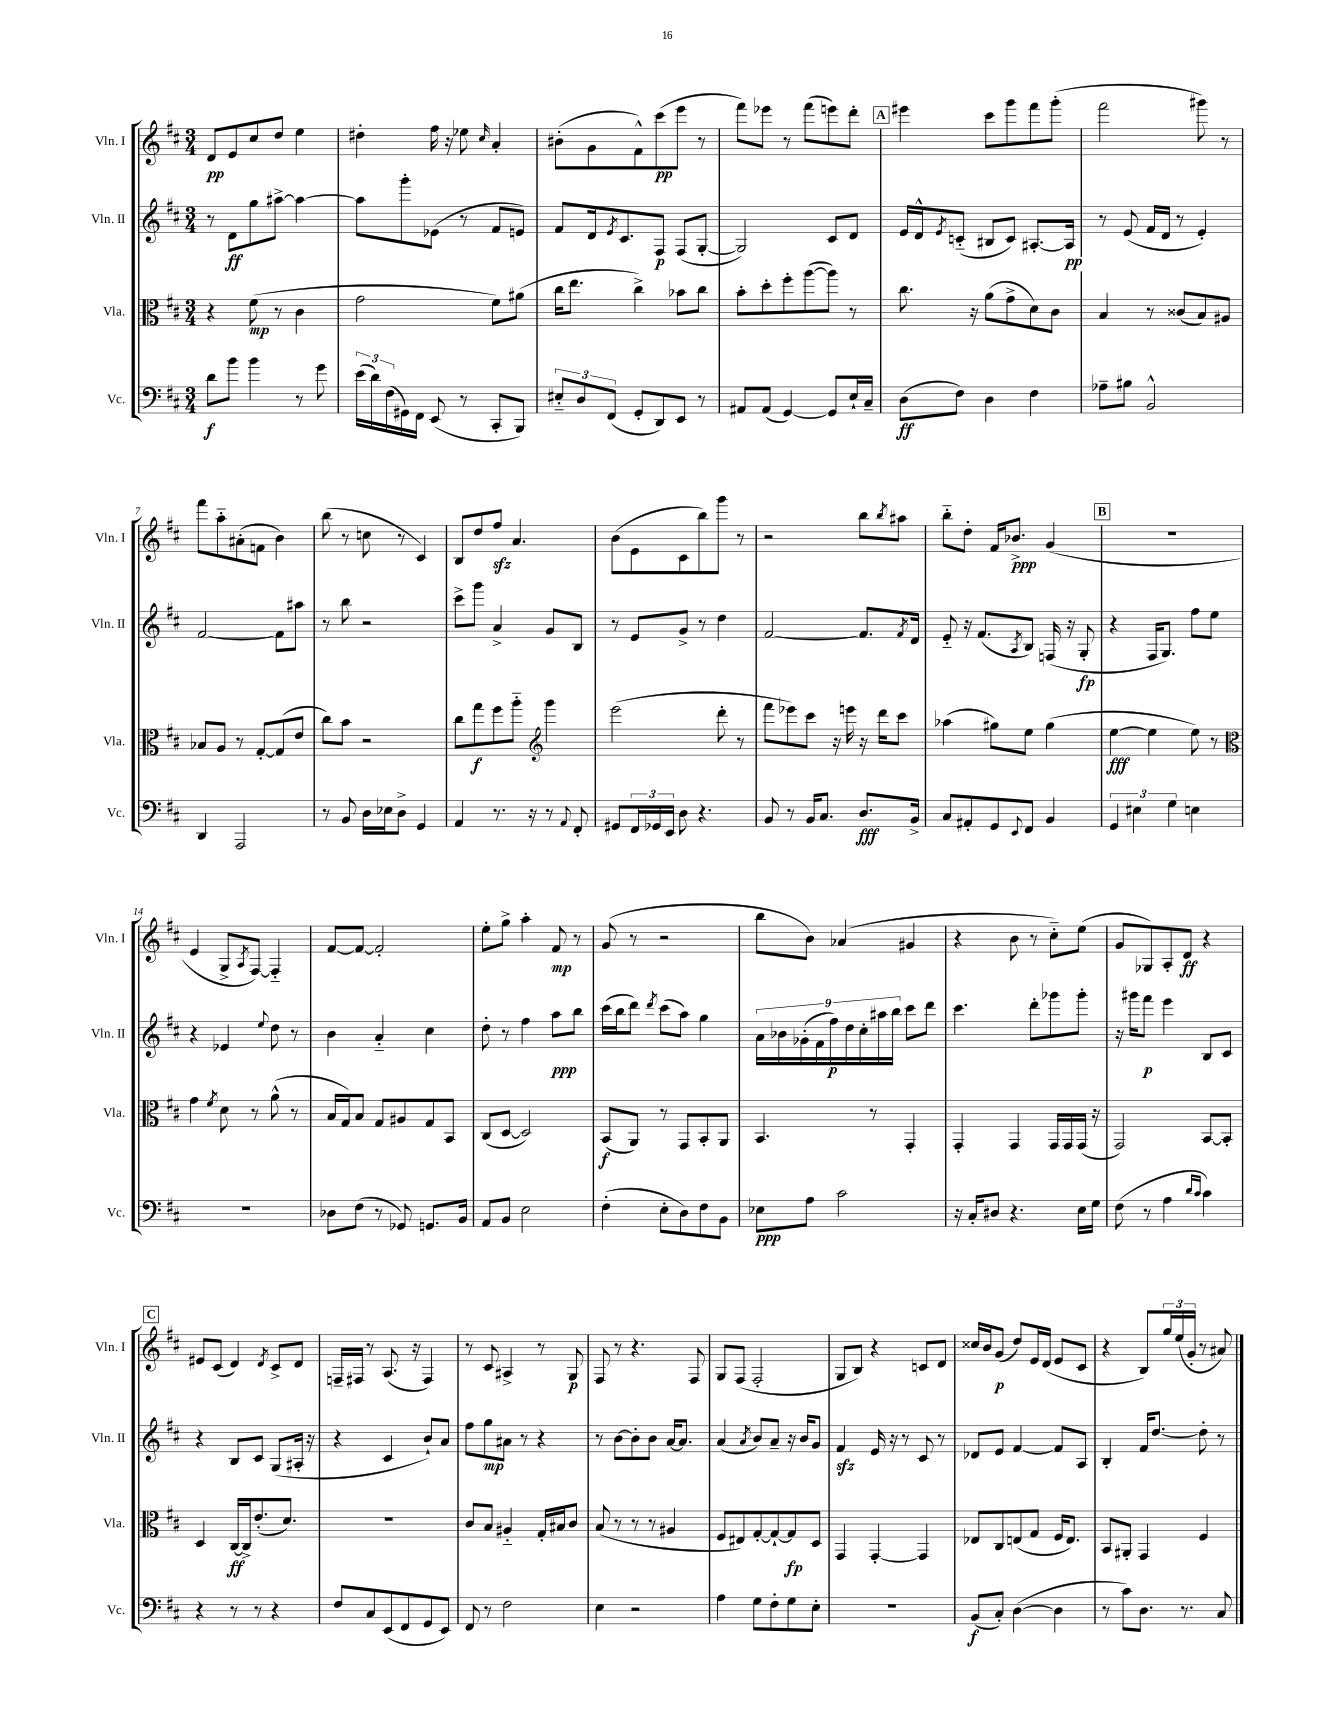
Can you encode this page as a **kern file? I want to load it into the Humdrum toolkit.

**kern	**kern	**kern	**kern
*staff4	*staff3	*staff2	*staff1
*clefF4	*clefC3	*clefG2	*clefG2
*k[f#c#]	*k[f#c#]	*k[f#c#]	*k[f#c#]
*M3/4	*M3/4	*M3/4	*M3/4
8d\L	4r	8r	8d/L
8b\J	.	8d\L	8e/
4b\	(8f#\	8gg\	8cc#/
.	8r	[8aa#^\J	8dd/J
8r	4c#\	4aa#\_	4ee\
8g\	.	.	.
=	=	=	=
(24e\LL	2g\	8aa#\]L	4dd#'\
24d\)	.	.	.
(24F#\	.	.	.
16GG#\)	.	8ggg'\	.
16FF#\JJ	.	.	.
(8EE/	.	(8e-\J	16ff#\
.	.	.	16r
8r	.	8r	8ee-\
.	.	.	16qqcc#/
8CC#'/L	8f#\L)	8f#/L	4a'/
8BBB/J)	(8a#\J	8e/J)	.
=	=	=	=
12E#'~/L	16cc#\LK	8f#/L	(8b#'\L
.	8.ee\J	.	.
12D/	.	.	.
.	.	16d/k	8g\
(12FF#/J	.	.	.
.	.	8qe/	.
.	.	8.c#/	.
8GG'/L	4cc#^\)	.	8f#^^\)
8DD/)	.	8F#/J	(8ccc#\
8EE/J	8b-\L	(8F#/L	8eee\J
8r	8cc#\J	[8G'/J	8r
=	=	=	=
8AA#/L	8b'\L	2G/])	8fff#\L)
(8AA#/J	8dd'\	.	8eee-\J
[4GG/)	8ff#'\	.	8r
.	([8aa\	.	(8fff#\L
8GG/]L	8aa\]J)	8c#/L	8eee\)
16E`/L	8r	8d/J	8ddd'\J
16C#~/JJ	.	.	.
=	=	=	=
(8D\L	8.cc#\	16e/LL	4eee#\
.	.	16d^^/J	.
.	.	8qe/	.
8F#\J)	.	(8c'~/J	.
.	16r	.	.
4D\	(8a\L	8B#/L	8ccc#\L
.	8g^\	8c/J)	8ggg\
4F#\	8d\)	[8.A#'/L	8fff#\
.	8c#\J	.	(8ggg'\J
.	.	16A#/]Jk	.
=	=	=	=
8A-~\L	4B/	8r	2fff#\
8B#\J	.	(8e/	.
2BB^^/	8r	16f#/LL	.
.	.	16d/JJ	.
.	(8c##/L	8r	.
.	8B/)	4e'/)	8ggg#\)
.	8A#/J	.	8r
=	=	=	=
4DD/	8B-/L	[2f#/	8fff#\L
.	8A/J	.	8aa'~\
2AAA/	8r	.	(8a#'\
.	[8G'/L	.	8f\J
.	(8G/]	8f#\]L	4b\)
.	8e/J	8aa#\J	.
=	=	=	=
8r	8cc#\L)	8r	(8bb\
8BB/	8b\J	8bb\	8r
16D\LL	2r	2r	8cc\
16E-\J	.	.	.
8D^\J	.	.	8r
4GG/	.	.	4c#/)
=	=	=	=
4AA/	8cc#\L	8ccc#^\L	8B/L
.	8gg\	8ggg\J	8dd/
8.r	8ff#\	4a^/	8ff#/J
.	8aa'~\J	.	4.a/
16r	.	.	.
*	*clefG2	*	*
8r	4ggg\	8g/L	.
8qqAA/	.	.	.
8FF#'/	.	8B/J	.
=	=	=	=
8GG#/L	(2eee\	8r	(8b\L
24FF#/L	.	8e/L	8e\
24GG-/	.	.	.
24EE/JJ	.	.	.
8D\	.	8g^/J	8c#\
4.r	.	8r	8bb\)
.	8ddd'\	4dd\	8ggg\J
.	8r	.	8r
=	=	=	=
8BB/	8fff#\L	[2f#/	2r
8r	8eee-\)	.	.
16BB/LK	8ccc#\J	.	.
8.C#/J	.	.	.
.	16r	.	.
.	16eee\	.	.
8.D/L	16r	8.f#/]L	8bb\L
.	16ddd\LK	.	.
.	.	.	8qbb/
.	8ccc#\J	.	8aa#\J
.	.	8qf#/	.
16BB^/Jk	.	16d/Jk	.
=	=	=	=
8C#/L	(4aa-\	8e'~/	8bb'~\L
8AA#'/	.	16r	8dd'\J
.	.	(8.f#/L	.
8GG/	8gg#\L)	.	16f#/LK
.	.	.	8.b-^/J
8qqEE/	.	8qA/	.
8FF#/J	8ee\J	8B/J)	.
4BB/	(4gg#\	(16F/	(4g/
.	.	16r	.
.	.	8G'/	.
=	=	=	=
6GG/	[4ee\	4r	2.r
6E#\	.	.	.
.	4ee\]	16F#/LK	.
.	.	8.G/J)	.
6G\	.	.	.
4E\	8ee\)	8ff#\L	.
.	8r	8ee\J	.
=	=	=	=
*	*clefC3	*	*
2.r	4g\	4r	4e/
.	8qf#/	.	.
.	8d\	4e-/	8G^/L
.	.	.	8qA/
.	8r	.	[8F#/J)
.	.	8qqee/	.
.	(8a^^\	8dd\	4F#'~/]
.	8r	8r	.
=	=	=	=
8D-\L	16B/LL	4b\	[8f#/L
.	16G/J)	.	.
(8F#\J	8B/J	.	8f#/_J
8r	8G/L	4a'~/	2f#'/]
8GG-/)	8A#/	.	.
8.GG/L	8G/	4cc#\	.
.	8BB/J	.	.
16BB/Jk	.	.	.
=	=	=	=
8AA/L	(8C#/L	8dd'\	8ee'\L
8BB/J	[8D/J	8r	8gg^\J
2E\	2D/])	4ff#\	4aa'\
.	.	8aa\L	8f#/
.	.	8bb\J	8r
=	=	=	=
(4F#'\	(8BB/L	(16ccc#\LL	(8g/
.	.	16bb\J	.
.	8AA/J)	8ddd\J)	8r
.	.	8qddd/	.
8E'\L	8r	(8ccc#\L	2r
8D\)	8GG/L	8aa\J)	.
8F#\	8BB'/	4gg\	.
8BB\J	8AA/J	.	.
=	=	=	=
8E-\L	4.BB/	18a\LL	8bb\L
.	.	18b-\	.
.	.	(18g-'\	.
8A\J	.	.	8b\J)
.	.	18f#\	.
.	.	18ff#\)	.
2c#\	.	.	(4a-/
.	.	18dd\	.
.	.	18cc#'\	.
.	8r	.	.
.	.	18aa#\	.
.	.	18bb\JJ	.
.	4GG'/	8ccc#\L	4g#/
.	.	8ddd\J	.
=	=	=	=
16r	4GG'/	4.ccc#\	4r
16C#'/LK	.	.	.
8D#/J	.	.	.
4.r	4GG/	.	8b\
.	.	8ddd'\L	8r
.	16GG/LL	8ggg-\	8cc#'~\L)
.	16GG/	.	.
16E\LL	(16GG/JJ	8ggg-'\J	(8ee\J
16G\JJ	16r	.	.
=	=	=	=
(8F#\	2GG/)	16r	8g/L
.	.	16ggg#\LK	.
8r	.	8fff#\J	8G-/)
4A\	.	4eee\	8A'/
.	.	.	8d/J
16qqd/LL	.	.	.
16qqc#/JJ	.	.	.
4c#\)	[8BB/L	8B/L	4r
.	8BB'/]J	8c#/J	.
=	=	=	=
4r	4D/	4r	8e#/L
.	.	.	(8c#/J
8r	[16C#/LL	8B/L	4d/)
.	16C#^/]J	.	.
8r	(8.e'/	8c#/J	.
.	.	.	8qd/
4r	.	(8G/L	8c#^/L
.	8.d/J)	.	.
.	.	16A#'/Jk	8d/J
.	.	16r	.
=	=	=	=
8F#/L	2.r	4r	16F~/LL
.	.	.	16F#/JJ
8C#/	.	.	8r
(8EE/	.	4c#/	(8.A/
8FF#/	.	.	.
.	.	.	16r
8GG/	.	8b`/L)	4F#/)
8EE/J)	.	8a/J	.
=	=	=	=
8FF#/	8c#/L	8ff#\L	8r
8r	8B/J	8gg\	8c#/
2F#\	4A#'~/	8a#\J	4A#^/
.	.	8r	.
.	16G'/LL	4r	8r
.	16B#/J	.	.
.	8c#/J	.	8G/
=	=	=	=
4E\	(8B/	8r	8F#/
.	8r	[8b\L	8r
2r	8r	8b'\]	4.r
.	8r	8b\J	.
.	4A#/	[16a/LK	.
.	.	8.a/]J	.
.	.	.	8F#/
=	=	=	=
4A\	8F#/L	(4a/	8G/L
.	8E#/)	.	(8F#/J
.	.	8qa/	.
8G\L	[8G'/	8b/L)	2F#'/
8F#'\	8G`/_	8a~/J	.
8G\	8G/]	16r	.
.	.	16b/LK	.
8E'\J	8D/J	8g/J	.
=	=	=	=
2.r	4GG/	4f#/	8G/L
.	.	.	8B/J)
.	[4GG'/	16e/	4r
.	.	16r	.
.	.	8r	.
.	4GG/]	8c#/	8c/L
.	.	8r	8d/J
=	=	=	=
(8BB/L	8E-/L	8d-/L	16cc##/LL
.	.	.	16b/J
8C#'/J)	8C#/	8e/J	(8g/J
([4D\	(8E/	[4f#/	8dd/L)
.	8G/J	.	16e/L
.	.	.	(16d/JJ
4D\]	16F#/LK	8f#/]L	8e/L
.	8.E/J)	.	.
.	.	8A/J	8c#/J
=	=	=	=
8r	8BB/L	4B'/	4r
8c#\L)	8AA#'/J	.	.
8.D\J	4GG/	16f#/LK	8B/L)
.	.	[8.dd/J	.
.	.	.	24gg/L
.	.	.	(24ee/
8.r	.	.	.
.	.	.	24g'/JJ
.	4F#/	8dd'\]	8r
8C#/	.	8r	8a#/)
==	==	==	==
*-	*-	*-	*-
